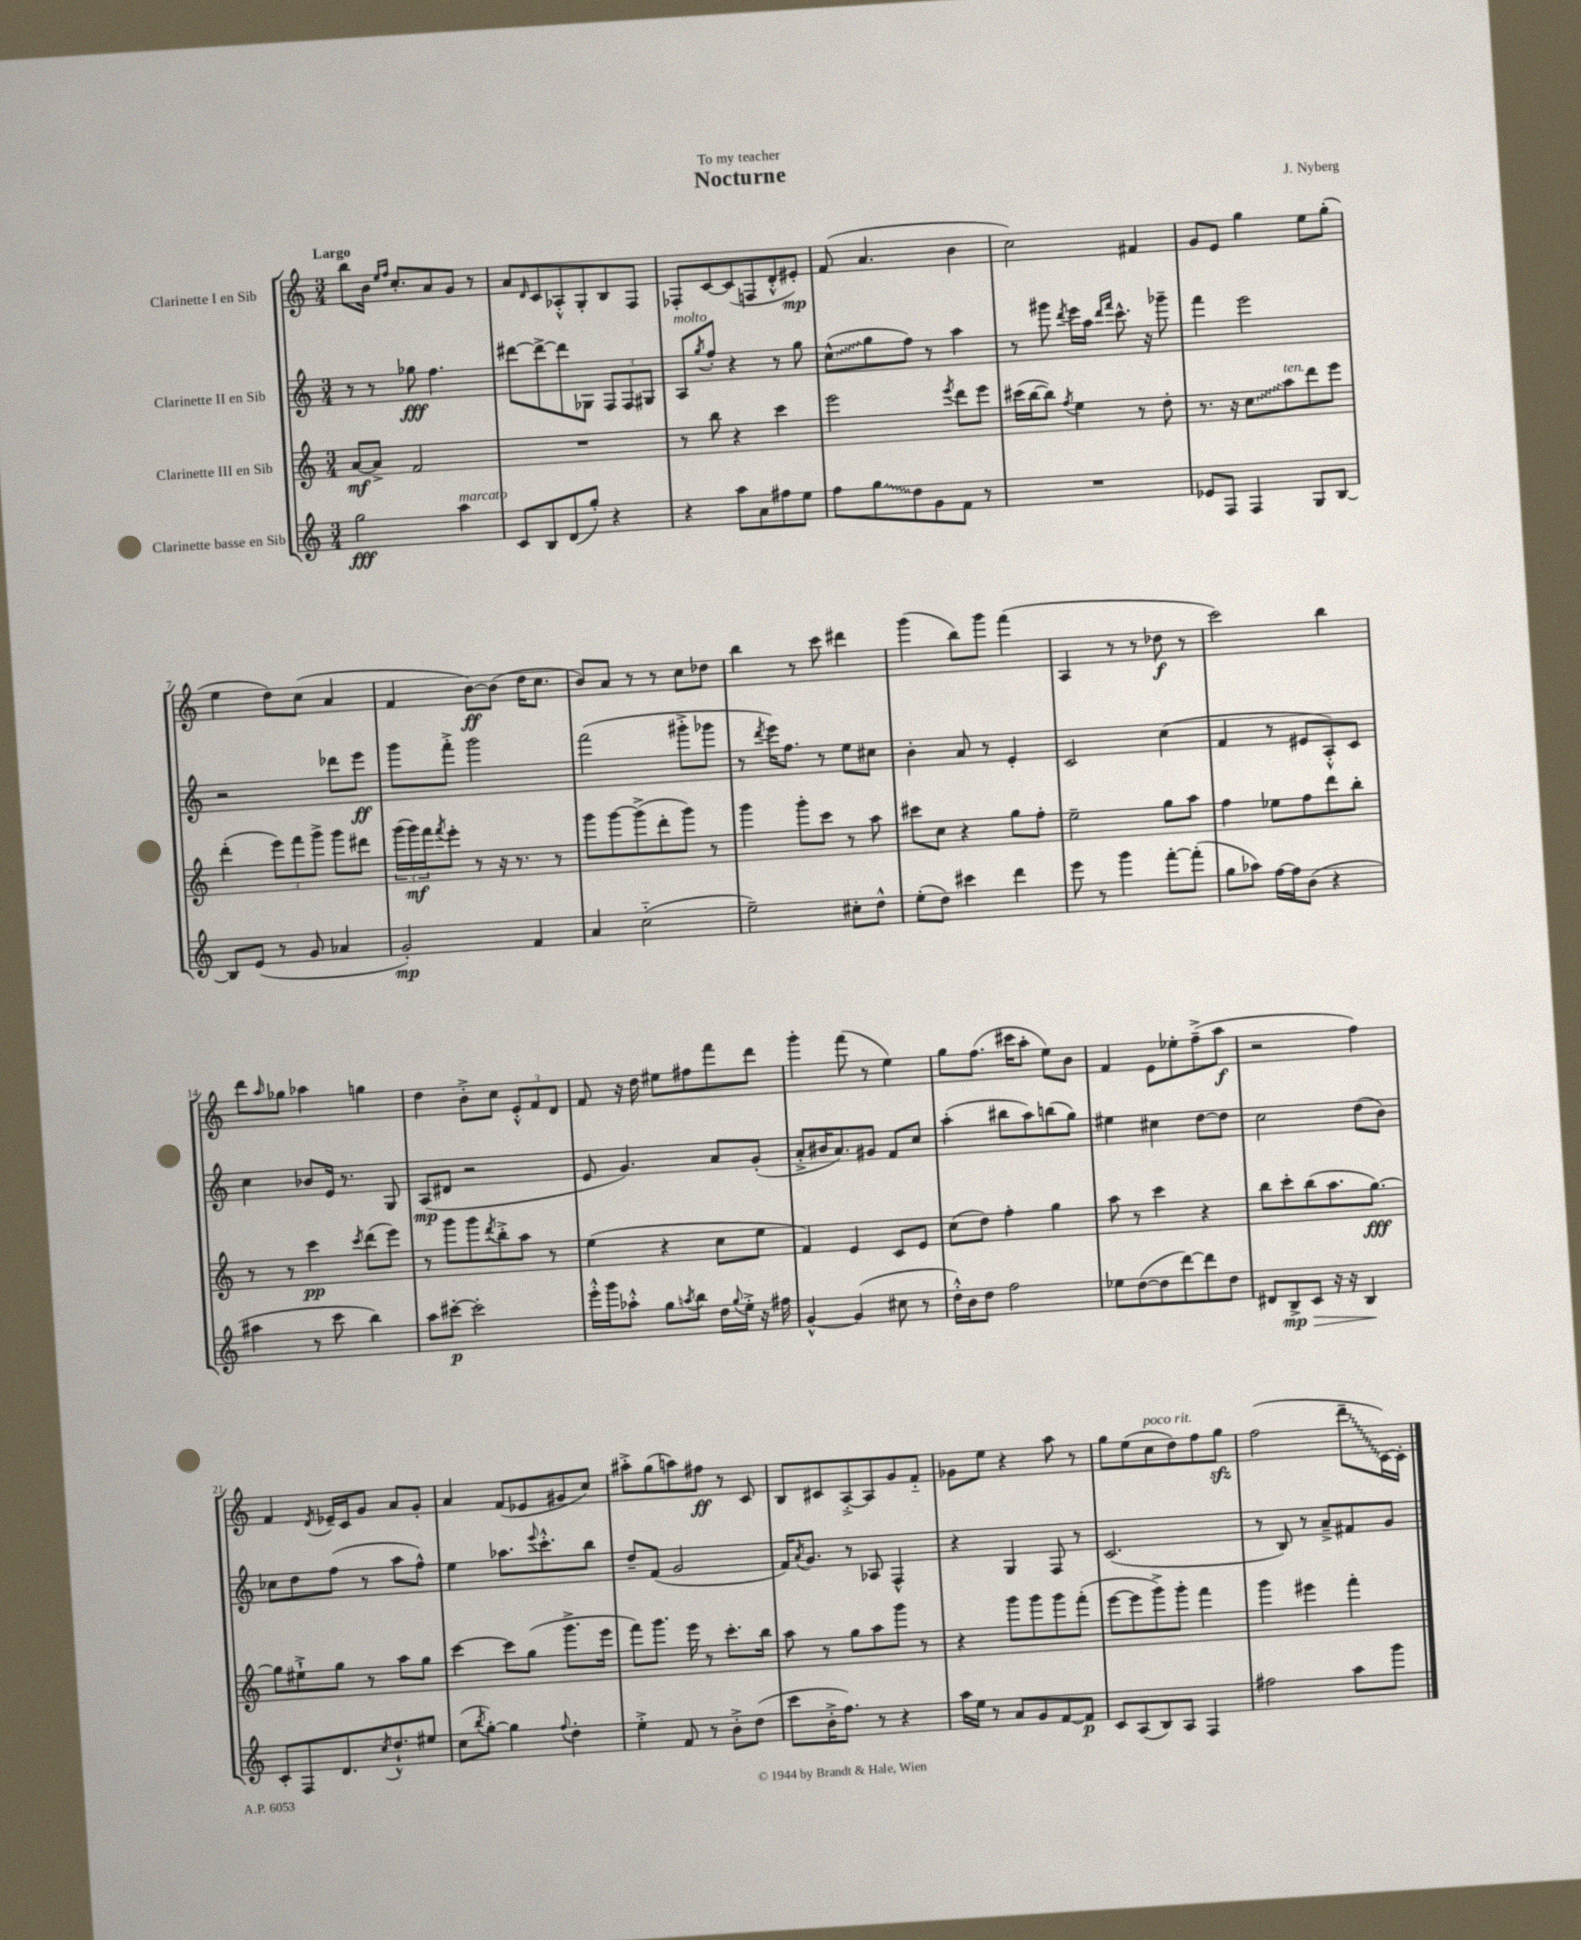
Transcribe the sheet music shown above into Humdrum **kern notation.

**kern	**kern	**kern	**kern
*staff4	*staff3	*staff2	*staff1
*clefG2	*clefG2	*clefG2	*clefG2
*k[]	*k[]	*k[]	*k[]
*M3/4	*M3/4	*M3/4	*M3/4
2gg	[8a	8r	8bb
.	8a^]	8r	16b
.	.	.	16qqee
.	.	.	16qqff
.	.	.	8.cc'
.	2f	8gg-	.
.	.	4.ff	8a
4aa	.	.	8g
.	.	.	8r
=	=	=	=
8c	2.r	[8ddd#	8a
.	.	.	16qqd
8B	.	8ddd#^_	8c
(8d	.	8ddd#]	8A-'^^
8gg')	.	8G-	8G'
4r	.	12F	8B
.	.	12F	.
.	.	.	8F
.	.	12G#	.
=	=	=	=
4r	8r	8A	8F-'
.	.	8qgg	.
.	8bb	8ff'	[8c
8aa	4r	4r	(8c]
8a	.	.	8F
8ff#	4ccc	8r	8d'^^
8ee	.	8gg	8e#')
=	=	=	=
8ff	2eee	(8cc^^	(8f
8gg	.	8gg	4.a
8dd	.	8ff)	.
8g	.	8r	.
.	8qeee	.	.
8f	8ddd	4aa	4b
8r	8eee	.	.
=	=	=	=
2.r	(16ccc#	8r	2cc)
.	[16bb	.	.
.	8bb])	8ggg#	.
.	8qff	8qddd	.
.	4ee	16eee	.
.	.	16aa	.
.	.	16qqddd	.
.	.	16qqfff	.
.	.	8.ccc^^	.
.	8r	.	4f#
.	.	16r	.
.	8dd'	8ggg-~	.
=	=	=	=
8e-	8.r	4fff	8g
8F	.	.	8e
.	16r	.	.
4F	8cc	2eee	4gg
.	8aa	.	.
8G	8ddd	.	8ee
[8B	8eee	.	(8gg'
=	=	=	=
8B]	(4ddd'	2r	4ee
(8e	.	.	.
8r	12eee)	.	8dd)
.	12fff	.	.
8g	.	.	(8cc
.	12ggg^	.	.
4a-	8ggg	8ddd-	4a
.	8ddd#	8eee	.
=	=	=	=
2g')	(24ggg	8ggg	4f
.	24ggg)	.	.
.	24fff	.	.
.	8qfff	.	.
.	8eee'	8fff'^	.
.	8r	2ggg	[8b)
.	16r	.	(8b]
.	8.r	.	.
4f	.	.	16dd
.	.	.	8.cc
.	8r	.	.
=	=	=	=
4a	8ggg	(2fff	8b)
.	[8ggg	.	8a
(2cc'~	(8ggg^]	.	8r
.	8ddd'	.	8r
.	8ggg)	8ggg#'^	8cc
.	8r	8ggg-	8dd-
=	=	=	=
2ee~)	4ggg	8r	4bb
.	.	8qddd	.
.	.	16eee)	.
.	.	8.ff	.
.	8ggg'	.	8r
.	8ccc	8r	8ccc
8cc#'	8r	8ee	4ddd#
8dd^^	8aa	8cc#	.
=	=	=	=
(8ee'	8ccc#	4b'	(4ggg
8dd)	8cc	.	.
4ccc#	4r	8a	8bb)
.	.	8r	8ggg
4ddd	8gg	4e'	(4fff
.	8ff'	.	.
=	=	=	=
8eee	2ee~	2c	4A
8r	.	.	.
4ggg	.	.	8r
.	.	.	8r
[8fff'	8gg	(4cc	8dd-
(8fff']	8aa	.	8r
=	=	=	=
8gg	4ff	4f	2ccc)
8aa-)	.	.	.
[16ff	8ee-	8r	.
16ff]	.	.	.
(8b	8ff	8e#	.
4r	8ddd	8A'^^)	4bb
.	8bb'	8c	.
=	=	=	=
4aa#	8r	4cc	8ddd
.	.	.	16qqaa
.	8r	.	8gg-
8r	4ccc	8b-	4aa-
8ccc	.	16e	.
.	.	8.r	.
.	8qccc	.	.
4bb)	(8ddd	.	4gg
.	8eee)	8G	.
=	=	=	=
8aa	8r	(8A	4dd
[8ccc#'	8ggg	8d#	.
2ccc#']	8ggg	2r	8b'^
.	8qddd	.	.
.	8bb'^	.	8cc
.	8aa	.	12e'^^
.	.	.	12f
.	8r	.	.
.	.	.	12d
=	=	=	=
16eee'^^	(4ee	8e	8f
16ggg	.	.	.
8aa-'^^	.	4.g)	16r
.	.	.	16dd
8gg	4r	.	8ee#
8qaa	.	.	.
8bb	.	.	8ff#
16dd	8cc	8a	8fff
8qqgg	.	.	.
16ee'^	.	.	.
16r	8ee	(8g'	8ddd
16ff#	.	.	.
=	=	=	=
[4g^^	4f)	8a'^	4ggg'
.	.	16b#	.
.	.	8.a)	.
(4g]	4e	.	(8fff
.	.	8g#	8r
8cc#	8c	8f	4ee)
8r	8e	8cc	.
=	=	=	=
16dd'^^)	(8cc	(4aa'	8gg
16b	.	.	.
8dd	8dd)	.	(8.ff
2ff	4ff'	8bb#	.
.	.	.	16ccc#
.	.	8aa)	8aa'
.	4gg	(8bb	8ee)
.	.	8gg)	8b
=	=	=	=
8ee-	8aa	4ee#	4f
([8dd	8r	.	.
8dd]	4ccc	4cc#	8e
[8ddd)	.	.	8ee-'
8ddd]	4r	[8dd	(8ff~^
8dd	.	8dd]	8aa
=	=	=	=
8d#	8bb	2cc	2r
8B^	8ccc'	.	.
8c	(8bb	.	.
16r	8.aa	.	.
16r	.	.	.
4B	.	(8dd	4ff)
.	[8.gg)	.	.
.	.	8b)	.
=	=	=	=
8c'	8gg]	8cc-	4f
8F	8ee#`^	8dd	.
.	.	.	8qd
8.d	8gg	(8ff	16e-~
.	.	.	16c
.	8r	8r	8g
8qcc	.	.	.
8.dd`^^	.	.	.
.	8aa	8aa	8a
8ee#	8gg	8ff^^)	8g'
=	=	=	=
(8cc	[4ccc	4ee	4a
8qbb	.	.	.
[8gg')	.	.	.
4gg]	8ccc]	8.aa-	(8f
.	(8gg	.	8e-
.	.	8qqeee	.
.	.	8.ccc'^^	.
8qqff	.	.	.
4dd'	8.ggg^	.	8g#
.	.	8bb	8cc)
.	16eee	.	.
=	=	=	=
4ee'^	8fff)	8dd~	8aa#'^
.	8.ggg	(8f	(8gg
8f	.	2g	8aa)
.	16eee	.	.
8r	8r	.	8ff#
8b'^	8.ccc'	.	8r
(8dd	.	.	8c
.	16bb	.	.
=	=	=	=
8ccc	8aa	16f)	8B
.	.	8qa	.
.	.	8.g	.
16b'^	8r	.	8c#
8.ff)	.	.	.
.	8gg	8r	[8A'^
8r	8aa	8A-	8A]
4r	8ggg	4F^^	8g
.	8r	.	8f'~
=	=	=	=
16aa	4r	4r	8g-
16ee	.	.	.
8r	.	.	8ee
8a	8ggg	4G	4r
8g	8ggg	.	.
[8f	8ggg	8F	8aa
8f]	(8fff'	8r	8r
=	=	=	=
8c	[8eee	(2.c	8gg
(8A	8eee]	.	(8ee
8B)	8ggg^)	.	8cc
8A	8ggg'	.	8dd)
4F	4fff	.	8ff
.	.	.	8gg
=	=	=	=
2ff#	4ggg	8r	(2ff
.	.	8B)	.
.	4eee#	8r	.
.	.	8a~^	.
8aa	4fff'	8f#	8ddd~
8ggg	.	8g	[16c)
.	.	.	16c']
==	==	==	==
*-	*-	*-	*-
